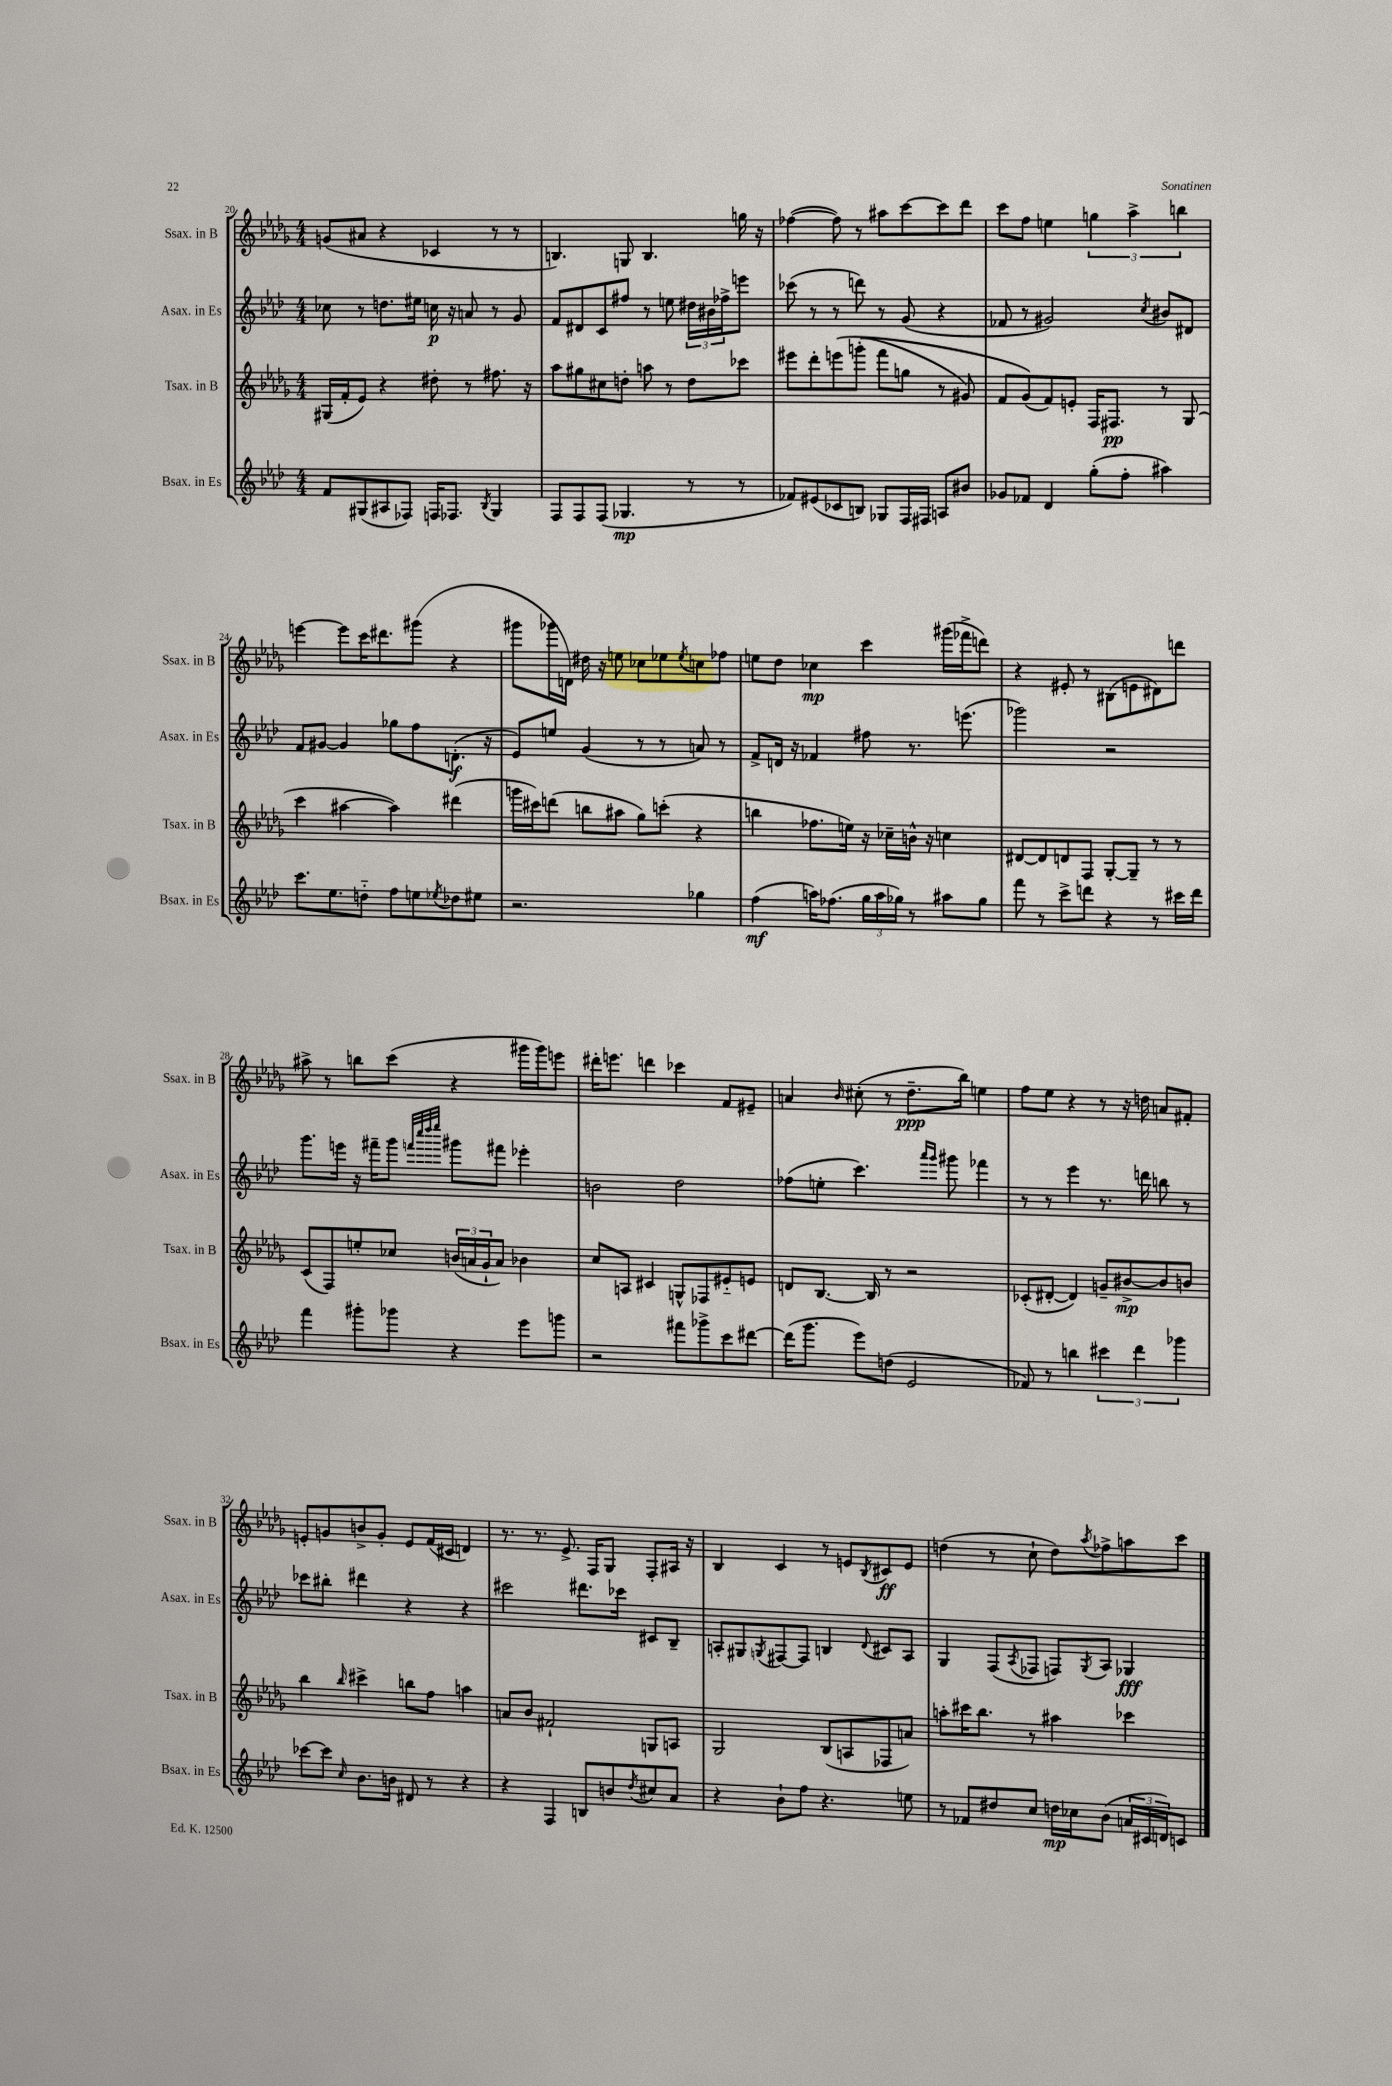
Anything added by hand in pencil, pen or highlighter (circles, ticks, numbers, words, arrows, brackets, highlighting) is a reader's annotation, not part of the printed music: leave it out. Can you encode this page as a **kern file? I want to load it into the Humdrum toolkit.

**kern	**kern	**kern	**kern
*staff4	*staff3	*staff2	*staff1
*clefG2	*clefG2	*clefG2	*clefG2
*k[b-e-a-d-]	*k[b-e-a-d-g-]	*k[b-e-a-d-]	*k[b-e-a-d-g-]
*M4/4	*M4/4	*M4/4	*M4/4
8f/L	(16G#/LL	8cc-\	(8g/L
.	16f'/J	.	.
(8G#/	8e-/J)	8r	8a#/J
8A#/	4r	8.dd\L	4r
8F-/J)	.	.	.
.	.	16ee#\Jk	.
16F/LK	8dd#'\	16cc\	4c-/
8.F-/J	.	16r	.
.	8r	8a/	.
8qB-/	.	.	.
4G#/	8.ff#\	8r	8r
.	.	8g/	8r
.	16r	.	.
=	=	=	=
8F/L	8aa-\L	8f/L	4.B/)
8F/	8gg#\	8d#/	.
(8F/J	8cc#\	8c/	.
4.G-/	8dd'\J	8ff#/J	8G/
.	8aa\	8r	4.B/
.	8r	8ee\	.
8r	8dd\L	24dd#\LL	.
.	.	24b#\	.
.	.	24ff-^\J	.
8r	8ccc-\J	8eee\J	16gg\
.	.	.	16r
=	=	=	=
8f-/L)	8eee#\L	(8ccc-\	([4ff-\
(8e#/	8ddd-'\	8r	.
8c-/	&(8eee\	8r	8ff-\])
8B/J)	(8ggg'\J	8ddd\)	8r
8G-/L	8fff\L	8r	8aa#\L
16F/L	8gg\J	(8g/	[8ccc\
16F#/JJ	.	.	.
8A/L	8r	4r	8ccc\]
8b#/J	8g#/)	.	8ddd-\J
=	=	=	=
8g-/L	8f/L	8f-/	8ccc\L
8f-/J	(8g-/&)	8r	8ff\J
4d-/	8f/)	2g#/)	4ee\
.	8e'/J	.	.
(8gg'\L	16F/LK	.	6gg\
.	8.F#/J	.	.
8ff'\J	.	.	.
.	.	.	6aa-^\
.	.	8qcc/	.
4aa#\)	8r	8b#/L	.
.	.	.	6bb\
.	(8G-/	8d#/J	.
=	=	=	=
8.ccc\L	4ccc\	8f/L	[4eee\
.	.	[8g#/J	.
8.ee-\	.	.	.
.	[4aa#\	4g#/]	8eee\]L
8dd'~\J	.	.	16ccc\K
.	.	.	8.ddd#\
8ff\L	4aa#\])	8gg-\L	.
8ee\	.	8ff\	(8ggg#\J
8qee-/	.	.	.
8dd-\	(4ddd#\	(8.d'\J	4r
8ee#\J	.	.	.
.	.	16r	.
=	=	=	=
2.r	16ggg\LL	8e-/L)	8ggg#\L
.	16ccc#\J)	.	.
.	(8ddd\J	8ee/J	16ggg-\L
.	.	.	16d\JJ)
.	8bb\L	(4g/	16dd#\
.	.	.	16r
.	8aa#\J	.	8ee\
.	8gg-\L)	8r	8cc-\L
.	(8ccc'\J	8r	8ee-\
.	.	.	8qee-/
4gg-\	4r	8a/)	8cc\
.	.	8r	8ff-\J
=	=	=	=
(4ff\	4bb\	8f^/L	8ee\L
.	.	16d/Jk	8dd-\J
.	.	16r	.
16aa\LK)	8.ff-\L	4f-/	4cc-\
(8.ff-\J	.	.	.
.	16ee\Jk)	.	.
24gg\LL	16r	8ff#\	4ccc\
24aa\	.	.	.
.	16cc-~\LL	.	.
24gg-\JJ)	.	.	.
8r	16b^^\JJ	8.r	.
.	16r	.	.
8aa#\L	4cc\	.	(16ggg#\LL
.	.	(8.eee\	16fff-^\J
8gg-\J	.	.	8ddd\J)
=	=	=	=
8fff\	[8d#/L	2ggg-\)	4r
8r	8d#/]	.	.
8ccc^\L	8d/	.	8e#'/
8ddd\J	8F/J	.	8r
4r	[8G-'/L	2r	(8B#\L
.	8G-~/]J	.	8e\
8r	8r	.	8d#\)
16ccc#\LL	8r	.	8ddd\J
16ddd\JJ	.	.	.
=	=	=	=
4fff\	(8c/L	8.ggg\L	8aa#^\
.	8F/)	.	8r
.	.	16eee\Jk	.
8ggg#'\L	8ee'/	16r	8bb\L
.	.	16fff#~\LK	.
8ggg-\J	8cc-/J	8ggg\J	(8ccc\J
.	.	32qqfff/LLL	.
.	.	32qqcccc/	.
.	.	32qqdddd-/	.
.	.	32qqeeee-/JJJ	.
4r	(24b/LL	8ggg#\L	4r
.	24a/	.	.
.	24g-`/J	.	.
.	8a/J)	8fff#\J	.
8eee-\L	4b-\	4eee-'\	16ggg#\LL
.	.	.	16ggg#\J)
8ggg\J	.	.	8eee\J
=	=	=	=
2r	8cc/L	2b\	16ddd#'\LK
.	.	.	8.eee\J
.	8A/J	.	.
.	4c#/	.	4ddd\
8fff#\L	8G^^/L	2dd-\	4ccc-\
8ggg-^\	8F-/	.	.
8ccc\	8e#'~/	.	8f/L
[8ddd#\J	8e/J	.	8e#~/J
=	=	=	=
(16ddd#\]LK	8d/L	(8ff-\L	4a/
8.ggg\J	.	.	.
.	[8.B-/J	8ee'\J	.
.	.	.	16qqb-/
8eee-\L)	.	4.ccc\)	(8cc#'\
.	16B-/]	.	.
(8dd\J	8r	.	8r
2e-/	2r	.	8.dd-~\L
.	.	16qqaaa-/LL	.
.	.	16qqggg/JJ	.
.	.	8ggg#\	.
.	.	.	16bb-\Jk)
.	.	4fff-\	4ee\
=	=	=	=
8f-/)	(8c-'/L	8r	8ff\L
8r	[8d#'/J	8r	8ee-\J
4bb\	4d#/])	4eee-\	4r
6ccc#\	8g~/L	8.r	8r
.	[8b#^/	.	16r
6ddd-\	.	.	.
.	.	16ddd\	16dd\
.	8b#/]	8bb\	8a/L
6ggg-\	.	.	.
.	8b/J	8r	8f#'/J
=	=	=	=
[8ccc-\L	4bb-\	8ccc-\L	8e'/L
8ccc-\]J	.	8bb#'\J	8g/
16qqcc/	16qqbb-/	.	.
8.b-\L	4ccc#^\	4ddd#\	8b^/
.	.	.	8g'/J
16b\Jk	.	.	.
8d#/	8bb\L	4r	8e/L
8r	8ff\J	.	(16f/L
.	.	.	16c#/JJ
4r	4aa\	4r	4d/)
=	=	=	=
4r	8a/L	2ccc#\	8.r
.	8b-/J	.	.
.	.	.	8.r
4F/	2f#`/	.	.
.	.	.	8.e-^/
8B/L	.	8.ddd#\L	.
.	.	.	16F/LK
8b/	.	.	8G-/J
.	.	16ccc-\Jk	.
8qdd-/	.	.	.
8cc#/	8G/L	8c#/L	8F'/L
8a-/J	8A/J	8B-~/J	16A#/Jk
.	.	.	16r
=	=	=	=
4r	2G-/	8A'/L	4B-/
.	.	8G#/	.
.	.	8qG/	.
8b-`\L	.	[8F#/	4c/
8ff\J	.	8F#/]J	.
4.r	(8B-/L	4B/	8r
.	8A/	.	8e/L
.	.	8qqd-/	8qB-/
.	8F-/	8c#/L	8c#/
8ee\	8a/J)	8A/J	8e/J
=	=	=	=
8r	8aa'\L	4G/	(4dd\
8f-/L	16ccc#\K	.	.
.	8.bb-\J	.	.
8dd#/	.	(8F/L	8r
.	.	8qA-/	.
8cc/J	8r	8F-/J	8cc`\
16dd\LL	4aa#\	8F/L)	8dd\L)
16cc-\J	.	.	.
.	.	8qG/	8qaa-/
(8b-\J	.	8A-/J	8ff-^\
24a/LL	4ccc-\	4G-/	8aa\
24c#/	.	.	.
24d/J)	.	.	.
8c/J	.	.	8ccc\J
==	==	==	==
*-	*-	*-	*-
